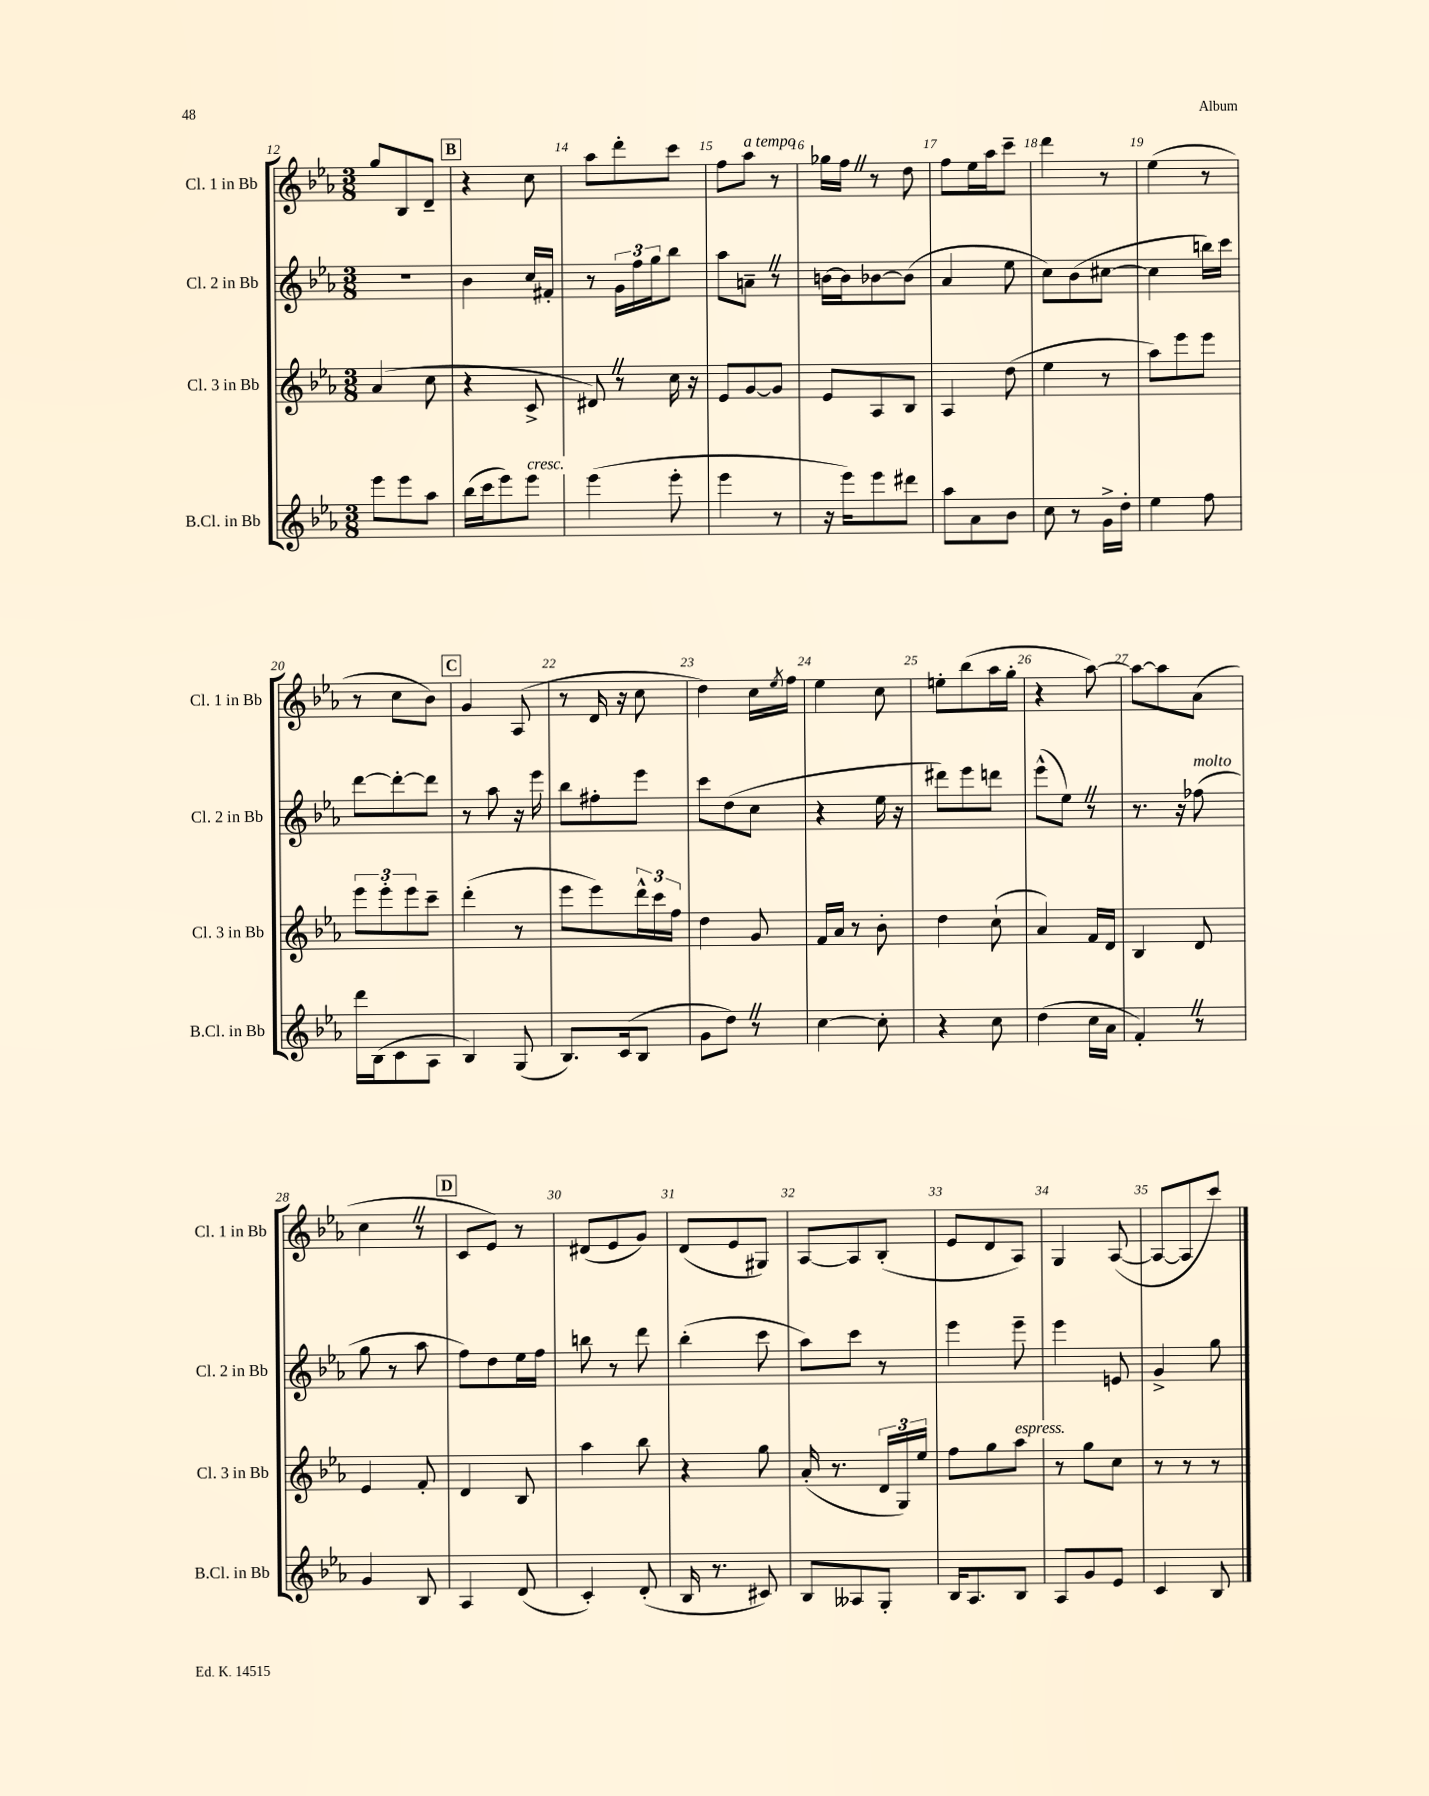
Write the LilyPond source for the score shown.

<<
\new StaffGroup <<
\new Staff = "s0" \with { instrumentName = "Cl. 1 in Bb" shortInstrumentName = "Cl. 1 in Bb" } {
    \clef treble \key ees \major \numericTimeSignature \time 3/8
    g''8 bes8 d'8-- |
    \mark \markup { \box "B" } r4 c''8 |
    aes''8 d'''8-. c'''8 |
    f''8 aes''8^\markup { \italic "a tempo" } r8 |
    ges''16 f''16 \once \override BreathingSign.text = \markup { \musicglyph "scripts.caesura.straight" } \breathe r8 d''8 |
    f''8 ees''16 aes''16 c'''8-- |
    d'''4 r8 |
    ees''4( r8 |
    r8 c''8 bes'8) |
    \mark \markup { \box "C" } g'4 aes8( |
    r8 d'16 r16 c''8 |
    d''4) c''16 \acciaccatura { ees''8 } f''16 |
    ees''4 c''8 |
    e''8-. bes''8( aes''16 g''16-. |
    r4 aes''8~) |
    aes''8~ aes''8 aes'8( |
    c''4 \once \override BreathingSign.text = \markup { \musicglyph "scripts.caesura.straight" } \breathe r8 |
    \mark \markup { \box "D" } c'8 ees'8) r8 |
    dis'8( ees'8 g'8) |
    d'8( ees'8 gis8) |
    aes8~ aes8 bes8-.( |
    ees'8 d'8 aes8) |
    g4 aes8~( |
    aes8~ aes8 c'''8) \bar "|." |
}
\new Staff = "s1" \with { instrumentName = "Cl. 2 in Bb" shortInstrumentName = "Cl. 2 in Bb" } {
    \clef treble \key ees \major \numericTimeSignature \time 3/8
    R4. |
    \mark \markup { \box "B" } bes'4 c''16 fis'16-. |
    r8 \tuplet 3/2 { g'16 f''16 g''16 } bes''8 |
    aes''8 a'8-- \once \override BreathingSign.text = \markup { \musicglyph "scripts.caesura.straight" } \breathe r8 |
    b'16~ b'16 bes'8~ bes'8( |
    aes'4 ees''8 |
    c''8) bes'8( cis''8~ |
    cis''4 b''16) c'''16 |
    d'''8~ d'''8~-. d'''8 |
    \mark \markup { \box "C" } r8 aes''8 r16 ees'''16 |
    bes''8 fis''8-. ees'''8 |
    c'''8 d''8( c''8 |
    r4 ees''16 r16 |
    dis'''8) ees'''8 d'''8 |
    ees'''8-^( ees''8) \once \override BreathingSign.text = \markup { \musicglyph "scripts.caesura.straight" } \breathe r8 |
    r8. r16 fes''8^\markup { \italic "molto" }( |
    g''8 r8 aes''8 |
    \mark \markup { \box "D" } f''8) d''8 ees''16 f''16 |
    b''8 r8 d'''8 |
    bes''4-.( c'''8 |
    aes''8) c'''8 r8 |
    ees'''4 ees'''8-- |
    ees'''4 e'8 |
    g'4-> g''8 \bar "|." |
}
\new Staff = "s2" \with { instrumentName = "Cl. 3 in Bb" shortInstrumentName = "Cl. 3 in Bb" } {
    \clef treble \key ees \major \numericTimeSignature \time 3/8
    aes'4( c''8 |
    \mark \markup { \box "B" } r4 c'8-> |
    dis'8) \once \override BreathingSign.text = \markup { \musicglyph "scripts.caesura.straight" } \breathe r8 c''16 r16 |
    ees'8 g'8~ g'8 |
    ees'8 aes8 bes8 |
    aes4 d''8( |
    ees''4 r8 |
    aes''8) ees'''8 ees'''8 |
    \tuplet 3/2 { ees'''8 ees'''8-. ees'''8 } c'''8-- |
    \mark \markup { \box "C" } d'''4-.( r8 |
    ees'''8 ees'''8) \tuplet 3/2 { d'''16-^ c'''16 f''16 } |
    d''4 g'8 |
    f'16 aes'16 r8 bes'8-. |
    d''4 c''8-!( |
    aes'4) f'16 d'16 |
    bes4 d'8 |
    ees'4 f'8-. |
    \mark \markup { \box "D" } d'4 bes8 |
    aes''4 bes''8 |
    r4 g''8 |
    aes'16-.( r8. \tuplet 3/2 { d'16 g16) ees''16 } |
    f''8 g''8 aes''8^\markup { \italic "espress." } |
    r8 g''8 c''8 |
    r8 r8 r8 \bar "|." |
}
\new Staff = "s3" \with { instrumentName = "B.Cl. in Bb" shortInstrumentName = "B.Cl. in Bb" } {
    \clef treble \key ees \major \numericTimeSignature \time 3/8
    ees'''8 ees'''8 aes''8 |
    \mark \markup { \box "B" } bes''16( c'''16 ees'''8) ees'''8^\markup { \italic "cresc." } |
    ees'''4( ees'''8-. |
    ees'''4 r8 |
    r16 ees'''16) ees'''8 dis'''8 |
    aes''8 aes'8 bes'8 |
    c''8 r8 g'16-> d''16-. |
    ees''4 f''8 |
    d'''16 bes16( c'8 aes8 |
    \mark \markup { \box "C" } bes4) g8( |
    bes8.) c'16( bes8 |
    g'8 d''8) \once \override BreathingSign.text = \markup { \musicglyph "scripts.caesura.straight" } \breathe r8 |
    c''4~ c''8-. |
    r4 c''8 |
    d''4( c''16 aes'16 |
    f'4-.) \once \override BreathingSign.text = \markup { \musicglyph "scripts.caesura.straight" } \breathe r8 |
    g'4 bes8 |
    \mark \markup { \box "D" } aes4 d'8( |
    c'4-.) d'8-.( |
    bes16 r8. cis'8) |
    bes8 aeses8 g8-. |
    bes16 aes8. bes8 |
    aes8 g'8 ees'8 |
    c'4 bes8 \bar "|." |
}
>>
>>
\layout { \context { \Score currentBarNumber = #12 \override BarNumber.break-visibility = ##(#f #t #t) barNumberVisibility = #all-bar-numbers-visible } }
